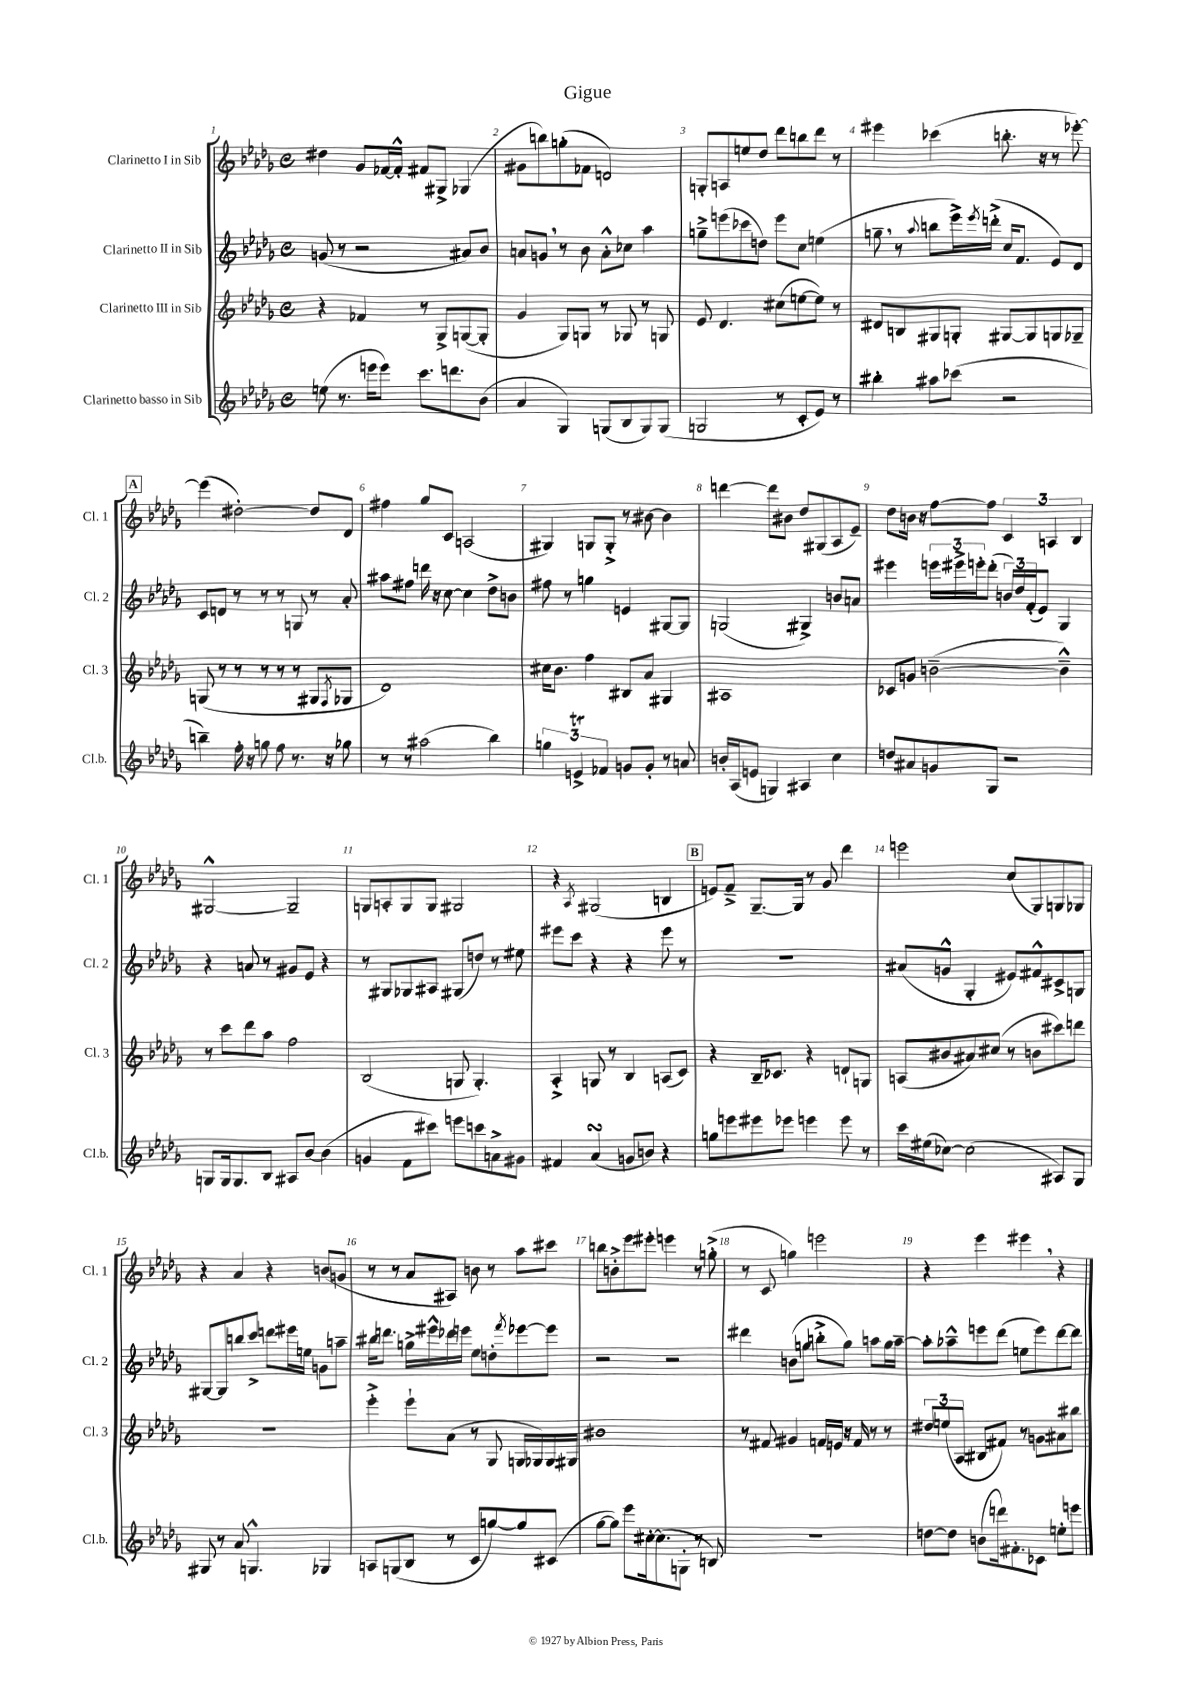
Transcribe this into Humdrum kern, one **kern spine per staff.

**kern	**kern	**kern	**kern
*staff4	*staff3	*staff2	*staff1
*clefG2	*clefG2	*clefG2	*clefG2
*k[b-e-a-d-g-]	*k[b-e-a-d-g-]	*k[b-e-a-d-g-]	*k[b-e-a-d-g-]
*M4/4	*M4/4	*M4/4	*M4/4
*met(c)	*met(c)	*met(c)	*met(c)
(8ee	4r	(8g	4dd#
8.r	.	8r	.
.	4f-	2r	8g-
16eee	.	.	.
8eee)	.	.	[16f-
.	.	.	16f-'^^]
8.ccc	8r	.	8f#
.	8G-^	.	8G#^
8.ddd	.	.	.
.	([8G	8a#)	(4G-
(8b-	8G']	8b-	.
=	=	=	=
4a-	4g-	8a	8g#
.	.	8g	8bb)
4G-)	8G-)	8r	(8gg'
.	8G	8b-	8f-
(8G	8r	8a'^^	2d)
8B-	8G-	8cc-	.
8G)	8r	4aa-	.
(8G	8G	.	.
=	=	=	=
2G	8e-	8gg~^	8G'
.	4.d-	(8eee	8A
.	.	8ccc-	8ee
.	.	8dd)	8dd-
8r	(8cc#	8eee	8ddd-
8c'	[8ee	8cc	8bb
8e-)	8ee])	(4ee	8ddd-
8r	8r	.	8r
=	=	=	=
4bb#'	8d#	8gg~	4eee#
.	8B	8r	.
.	.	8qqaa-	.
8aa#	8G#	8bb	(4ccc-
(8ccc-	8G'	16eee-^)	.
.	.	8qeee-	.
.	.	(16ddd'^	.
2r	[8G#	16cc	8.bb'
.	.	8.f	.
.	8G#]	.	.
.	.	.	16r
.	8G	8e-)	8r
.	8G-~	8d-	[8eee-')
=	=	=	=
4bb~)	(8G	8c	(4eee-]
.	8r	8d	.
16ff'	8r	8r	[2dd#')
16r	.	.	.
8gg	8r	8r	.
8ff	8r	8r	.
8.r	8r	8G	.
.	8G#	8r	8dd#]
16r	.	.	.
.	8qF	.	.
8gg-	8G-	8a-'	8d-
=	=	=	=
8r	1d-)	8aa#	4ff#
8r	.	8ff#	.
(2aa#	.	16ddd	8gg-
.	.	16r	.
.	.	[8cc	8c
.	.	4cc]	(2A
4bb-)	.	8dd-^	.
.	.	8b	.
=	=	=	=
6gg	16cc#	8ff#	4G#)
.	8.b-	.	.
.	.	8r	.
6e^	.	.	.
.	4ff	4gg	8G
6f-	.	.	.
.	.	.	8G'^
8g	8B#	4e	8r
8g'	8a-	.	[8b#
8r	4G#	[8G#	4b#]
8a	.	8G#]	.
=	=	=	=
16b'	1A#	(2G	[4ddd
(16A-	.	.	.
8e	.	.	.
4G)	.	.	8ddd]
.	.	.	8b#
4A#	.	4G#^)	8dd-
.	.	.	(8G#
4cc	.	8b	8A-
.	.	8a	8e-~)
=	=	=	=
8dd	8c-	4eee#	8dd-
8a#	8g	.	16b
.	.	.	16r
8g	([2b~	24eee	[8ff
.	.	24eee#^	.
.	.	24eee'	.
8G-	.	(8ddd-'	8ff]
2r	.	24b)	6c
.	.	24dd-	.
.	.	(24f'	.
.	.	8e-)	.
.	.	.	6A
.	4b~^^])	4G-	.
.	.	.	6B-
=	=	=	=
8G	8r	4r	[2G#^^
16G	8ccc	.	.
8.G	.	.	.
.	8ddd-	8a	.
8B-	8aa-	8r	.
8A#	2ff	8g#	2G#~]
[8b-	.	8e-	.
(4b-]	.	4r	.
=	=	=	=
4g	(2B-	8r	8G
.	.	8G#	8A'
8f	.	8G-	8G
8ccc#)	.	8A#	8G
8eee	8G	(8G#	2G#
8ccc	4.G')	8dd)	.
8a^	.	8r	.
8g#	.	8ee#	.
=	=	=	=
4f#	4A-'^	8eee#	4r
.	.	8ccc	.
.	.	.	8qA-
(4a-	8G	4r	(2G#
.	8r	.	.
8g	4B-	4r	.
8b)	.	.	.
4r	(8A	8eee#	4B
.	8c)	8r	.
=	=	=	=
8gg	4r	1r	8e)
8eee	.	.	8f~^
8eee#	16B-~	.	[8.G-~
.	8.c-	.	.
8eee-	.	.	.
.	.	.	16G-]
4eee	4r	.	8r
.	.	.	8g-
8eee	8d`	.	4ddd-
8r	8G	.	.
=	=	=	=
16ccc	(8A	(8a#	2eee
(16ee#	.	.	.
[8cc-)	8b#	8g^^	.
(2cc-]	8a#)	4G-'	.
.	(8cc#	.	.
.	8r	8e#)	(8cc
.	8b	8f#^^	8G-)
8A#)	8ccc#)	8c#^	8G
8G-	8ddd	8G	8G-
=	=	=	=
8G#	1r	[8G#	4r
8r	.	8G#]	.
8a-	.	8bb	4a-
4.G^^	.	8ccc^	.
.	.	8ddd	4r
.	.	16eee#	.
.	.	16ee	.
4G-	.	8g	(8b
.	.	8aa~	8g
=	=	=	=
8A	4eee-'^	16bb#	8r
.	.	8.ddd	.
(8G	.	.	8r
8B-	8eee-`	16gg^	8a-
.	.	16eee#^^	.
8r	(8a-	16ddd-	8A#)
.	.	16eee	.
8c	8r	8ee-	8b
[8gg)	8G-	8dd'	8r
.	.	8qfff	.
8gg]	16G	[8eee-	8aa-
.	16G-)	.	.
(8c#	16G-	8eee-]	8ccc#
.	16G#	.	.
=	=	=	=
[8gg-	1b#	2r	8bb
8gg-])	.	.	8b'^
8eee-	.	.	8eee-
[16cc#'	.	.	8eee#'
(8.cc#]	.	.	.
.	.	2r	4eee
8G'	.	.	.
8r	.	.	8r
8B)	.	.	(8gg'^
=	=	=	=
1r	8r	4ddd#	8r
.	8f#	.	8c
.	4g#	(8b	4gg)
.	.	8gg	.
.	16f	8bb'^	2eee
.	16e	.	.
.	16r	8gg)	.
.	16f	.	.
.	8r	8aa	.
.	8r	16gg	.
.	.	[16aa~	.
=	=	=	=
[8dd	12dd#	8aa']	4r
.	(12ee	.	.
8dd]	.	8aa-~^^	.
.	12A-	.	.
(8b	8B#	8eee	4eee-
16ddd)	8f#)	(8ddd-	.
8.f#'	.	.	.
.	8r	8ee	4eee#
8c-	8g	8eee)	.
8ee'	8a#	[8ddd-	4r
8eee	8bb#	8ddd-]	.
==	==	==	==
*-	*-	*-	*-
